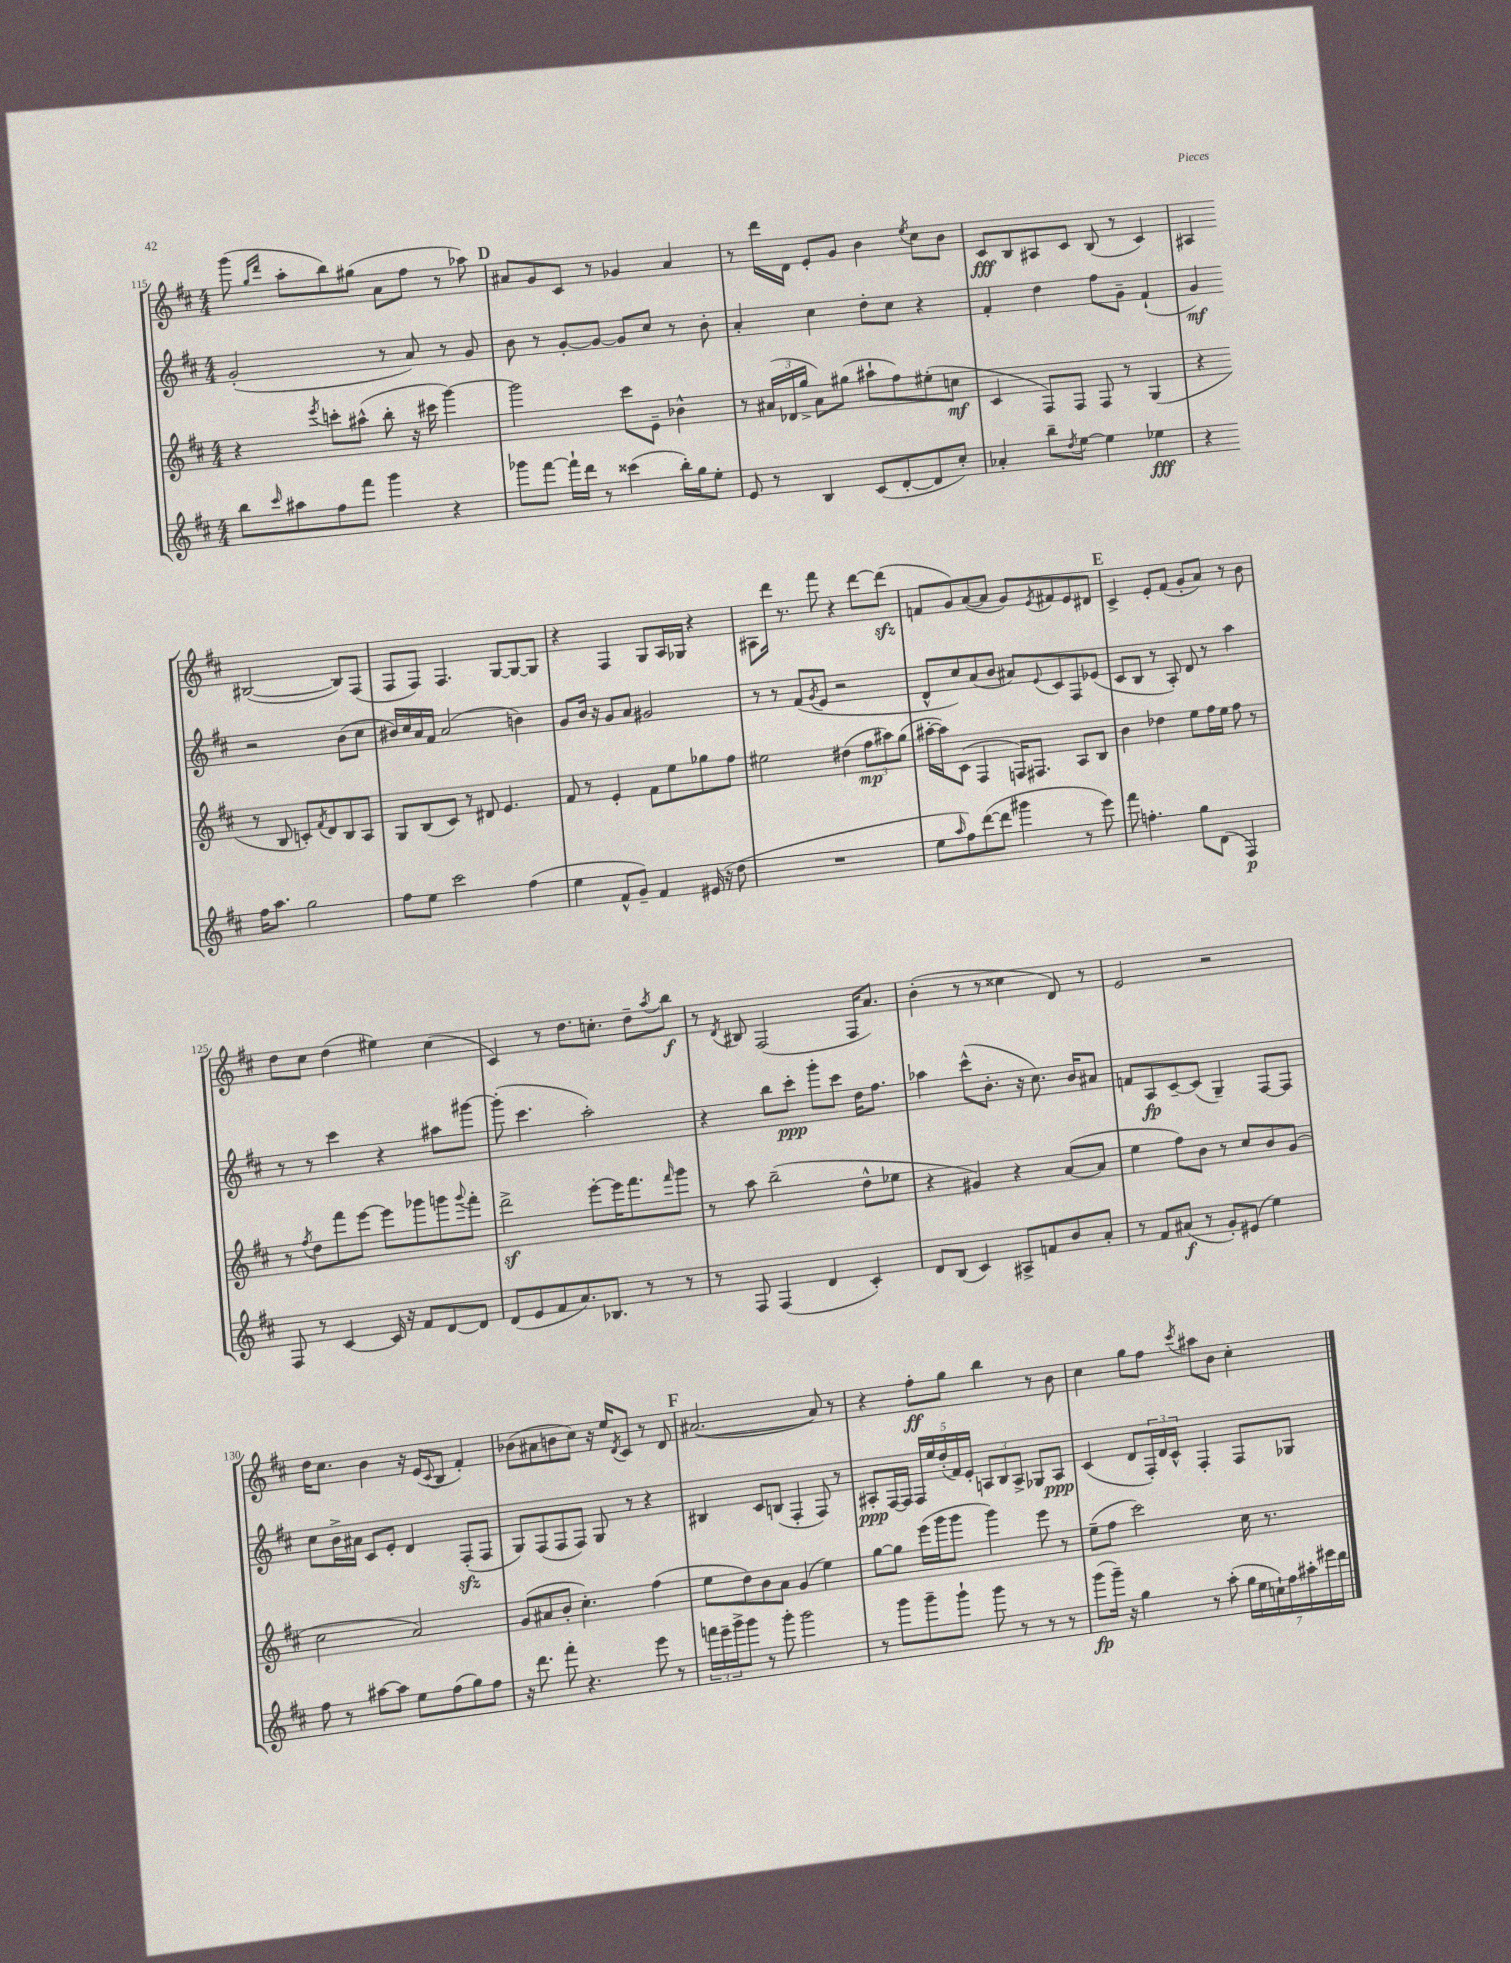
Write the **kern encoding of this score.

**kern	**dynam	**kern	**dynam	**kern	**dynam	**kern	**dynam
*part4	*part4	*part3	*part3	*part2	*part2	*part1	*part1
*staff4	*staff4	*staff3	*staff3	*staff2	*staff2	*staff1	*staff1
*clefG2	*	*clefG2	*	*clefG2	*	*clefG2	*
*k[f#c#]	*	*k[f#c#]	*	*k[f#c#]	*	*k[f#c#]	*
*M4/4	*	*M4/4	*	*M4/4	*	*M4/4	*
=115	=115	=115	=115	=115	=115	=115	=115
8bb\L	.	4r	.	(2g'/	.	(8ggg\	.
.	.	.	.	.	.	16qqgg/LL	.
16qqccc#/	.	.	.	.	.	16qqddd/JJ	.
8aa#X\	.	.	.	.	.	8aa'\L	.
.	.	8qeee/	.	.	.	.	.
8ff#\	.	8cccn'\L	.	.	.	8bb\)	.
8fff#\J	.	(8aa#X^^\J	.	.	.	(8gg#X\J	.
4ggg\	.	8bb'\	.	8r	.	8a\L	.
.	.	16r	.	8a/)	.	8ff#\J	.
.	.	16ccc#X\	.	.	.	.	.
4r	.	[4ggg\)	.	8r	.	8r	.
.	.	.	.	8g/	.	8aa-X\)	.
!!LO:REH:place=s1:t=D
=116	=116	=116	=116	=116	=116	=116	=116
8ggg-X\L	.	2ggg\]	.	8b\	.	8a#X/L	.
[8fff#\J	.	.	.	8r	.	8g/	.
16fff#`\LL]	.	.	.	[8g'/L	.	8c#/J	.
16ddd\JJ	.	.	.	.	.	.	.
8r	.	.	.	8g/J_	.	8r	.
(4ccc##X\	.	8ccc#\L	.	8g/L]	.	4g-X/	.
.	.	8e~\J	.	8cc#/J	.	.	.
16bb'\LL)	.	4b-X^^\	.	8r	.	4a#/	.
16gg\J	.	.	.	.	.	.	.
8ee'\J	.	.	.	8b'\	.	.	.
=117	=117	=117	=117	=117	=117	=117	=117
8e/	.	8r	.	4a'/	.	8r	.
8r	.	(24a#X/LL	.	.	.	16ddd\LL	.
.	.	24d-X/	.	.	.	.	.
.	.	.	.	.	.	16d\JJ	.
.	.	24gg^/JJ	.	.	.	.	.
4B/	.	8a#\L)	.	4cc#\	.	8e'/L	.
.	.	(8gg#X\J	.	.	.	8g/J	.
(8c#/L	.	8aa#X`\L	.	8dd'\L	.	4b\	.
[8d'/	.	8ff#\)	.	8cc#\J	.	.	.
.	.	.	.	.	.	8qee/	.
8d/]	.	(8ee#X'\	.	4r	.	8cc#\L	.
8cc#'/J)	.	8ccn\J	mf	.	.	8b\J	.
=118	=118	=118	=118	=118	=118	=118	=118
4a-X'/	.	4c#/	.	4f#'/	.	8c#/L	fff
.	.	.	.	.	.	8B/	.
8bb~\L	.	8F#/L)	.	4dd\	.	8A#X/	.
8qdd/	.	.	.	.	.	.	.
[8ee\J	.	8F#/J	.	.	.	8c#/J	.
4ee\]	.	8F#/	.	8ff#\L	.	(8B/	.
.	.	8r	.	8g~\J	.	8r	.
4ee-X\	fff	(4G/	.	(4f#`/	.	4c#/)	.
=119	=119	=119	=119	=119	=119	=119	=119
4r	.	4r	.	4g/)	mf	4A#X/	.
16ff#\KL	.	8r	.	2r	.	([2B#X/	.
8.aa\J	.	.	.	.	.	.	.
.	.	8B/	.	.	.	.	.
2gg\	.	8cn'/L)	.	.	.	.	.
.	.	8qf#/	.	.	.	.	.
.	.	8d/	.	.	.	.	.
.	.	8B/	.	(8b\L	.	8B#/L])	.
.	.	8A/J	.	8cc#\J	.	(8F#/J	.
!!LO:LB:g=z
=120	=120	=120	=120	=120	=120	=120	=120
8ff#\L	.	8G/L	.	16b#X/LL)	.	8F#/L	.
.	.	.	.	16cc#/	.	.	.
8ee\J	.	(8B/	.	16a/	.	8F#/J)	.
.	.	.	.	16f#/JJ	.	.	.
2ccc#\	.	8c#/J)	.	(2a/	.	4.F#/	.
.	.	8r	.	.	.	.	.
.	.	8d#X/	.	.	.	.	.
.	.	4.e/	.	.	.	[8G/L	.
(4ff#\	.	.	.	4bn\)	.	8G/_	.
.	.	.	.	.	.	8G/J]	.
=121	=121	=121	=121	=121	=121	=121	=121
4ee\	.	8f#/	.	8g/L	.	4r	.
.	.	8r	.	16b/Jk	.	.	.
.	.	.	.	16r	.	.	.
8f#^^/L	.	4e'/	.	8g/L	.	4F#/	.
8g~/J)	.	.	.	8a/J	.	.	.
4f#/	.	8f#\L	.	2g#X/	.	8G/L	.
.	.	8ee\	.	.	.	16A/L	.
.	.	.	.	.	.	16G-X/JJ	.
(16e#X/	.	8gg-X\	.	.	.	4r	.
16r	.	.	.	.	.	.	.
8dd\	.	8ff#\J	.	.	.	.	.
=122	=122	=122	=122	=122	=122	=122	=122
1r	.	2ee#X\	.	8r	.	8A#X\L	.
.	.	.	.	8r	.	16ddd\Jk	.
.	.	.	.	.	.	8.r	.
.	.	.	.	(8f#/L	.	.	.
.	.	.	.	8qg/	.	.	.
.	.	.	.	8e/J	.	8fff#\	.
.	.	(4dd#X\	.	2r	.	4r	.
.	.	12ff#\L	mp	.	.	[8ddd\L	.
.	.	12aa#X\)	.	.	.	.	.
.	.	.	.	.	.	(8dddzz\J]	.
.	.	(12gg\J	.	.	.	.	.
=123	=123	=123	=123	=123	=123	=123	=123
8ee\L	.	[16aa#X'\LL	.	8d^^/L	.	8fn/L	.
.	.	16aa#\J])	.	.	.	.	.
16qqaa/	.	.	.	.	.	.	.
8ff#\)	.	(8c#\J	.	8cc#/)	.	8g/)	.
([8ddd\	.	4F#/	.	(8a/	.	([8a/	.
8ddd\J]	.	.	.	8b/J	.	8a/J]	.
4ggg#X\	.	16Fn/KL)	.	8a#X/L)	.	8g/L)	.
.	.	8.F#X/J	.	.	.	.	.
.	.	.	.	8qqe/	.	8qe/	.
.	.	.	.	8c#/	.	8f#X/	.
8r	.	8A/L	.	8F#/	.	8e/	.
8eee\)	.	8B/J	.	(8e-X/J	.	8d#X/J	.
!!LO:REH:place=s1:t=E
=124	=124	=124	=124	=124	=124	=124	=124
8fff#\	.	4b\	.	8c#/L	.	4c#^/	.
4.ffn'\	.	.	.	8B/J	.	.	.
.	.	4dd-X\	.	8r	.	8e'/L	.
.	.	.	.	8A'/)	.	(8f#/J	.
8gg\L	.	8ee\L	.	8d/	.	8g'/L	.
(8d\J	.	16ff#\L	.	8r	.	8a/J)	.
.	.	16ee\JJ	.	.	.	.	.
4F#/)	p	8ff#\	.	4aa\	.	8r	.
.	.	8r	.	.	.	8b\	.
!!LO:LB:g=z
=125	=125	=125	=125	=125	=125	=125	=125
8F#/	.	8r	.	8r	.	8dd\L	.
.	.	8qff#/	.	.	.	.	.
8r	.	8dd\L	.	8r	.	8cc#\J	.
[4c#/	.	8fff#\	.	4ccc#\	.	(4dd\	.
.	.	[8eee\J	.	.	.	.	.
16c#/]	.	8eee\L]	.	4r	.	4ee#X\)	.
16r	.	.	.	.	.	.	.
8f#/L	.	8ggg-X\	.	.	.	.	.
[8d/	.	8gggn\	.	8aa#X\L	.	(4cc#\	.
.	.	8qqggg/	.	.	.	.	.
8d/J]	.	8fff#'\J	.	[8ggg#X\J	.	.	.
=126	=126	=126	=126	=126	=126	=126	=126
(8d/L	.	2dddz^\	.	(8ggg#'\]	.	4c#/)	.
8e/	.	.	.	4.ccc#\	.	.	.
8f#/	.	.	.	.	.	8r	.
8.a/)	.	.	.	.	.	8.dd\L	.
.	.	[8eee'\L	.	2aa'\)	.	.	.
8.B-X/J	.	.	.	.	.	8.ccn'\J	.
.	.	16eee\K]	.	.	.	.	.
.	.	8.fff#\	.	.	.	.	.
8r	.	.	.	.	.	8dd~\L	.
.	.	16qqfff#/	.	.	.	8qaa/	.
8r	.	8ggg\J	.	.	.	8bb\J	f
=127	=127	=127	=127	=127	=127	=127	=127
8r	.	8r	.	4r	.	8r	.
.	.	.	.	.	.	8qd/	.
8F#/	.	8aa\	.	.	.	8B#X/	.
(4F#/	.	(2bb~\	.	8bb\L	.	(2F#/	.
.	.	.	.	8ccc#'\J	ppp	.	.
4d/	.	.	.	8ggg'\L	.	.	.
.	.	.	.	8ccc#\J	.	.	.
4c#'/)	.	8dd^^\L	.	16dd\KL	.	16F#/KL	.
.	.	.	.	8.ff#\J	.	8.a/J)	.
.	.	8ee-X\J	.	.	.	.	.
=128	=128	=128	=128	=128	=128	=128	=128
8d/L	.	4r	.	4aa-X\	.	(4b'\	.
(8B/J	.	.	.	.	.	.	.
4c#/)	.	4g#X/)	.	(8ccc#^^\L	.	8r	.
.	.	.	.	8.b'\J	.	8r	.
8A#X^/L	.	4r	.	.	.	4cc##X\	.
.	.	.	.	16r	.	.	.
8fn/	.	.	.	8.cc#\)	.	.	.
8b/	.	([8a/L	.	.	.	8d/)	.
.	.	.	.	16b/KL	.	.	.
8a'/J	.	8a/J]	.	8a#X/J	.	8r	.
=129	=129	=129	=129	=129	=129	=129	=129
8r	.	4ee\	.	8fn/L	.	2e/	.
8f#/L	.	.	.	8A/	fp	.	.
(8a#X/J	f	8ff#\L)	.	[8c#~/	.	.	.
8r	.	8b\J	.	(8c#/J]	.	.	.
8g'/L)	.	8r	.	4G~/)	.	2r	.
(8e#X/J	.	8cc#/L	.	.	.	.	.
4ee\)	.	8b/	.	[8F#/L	.	.	.
.	.	(8g/J	.	8F#/J]	.	.	.
!!LO:LB:g=z
=130	=130	=130	=130	=130	=130	=130	=130
8ff#\	.	2cc#\	.	8cc#\L	.	16dd\KL	.
.	.	.	.	.	.	8.cc#\J	.
8r	.	.	.	16b^\L	.	.	.
.	.	.	.	16a#X\JJ	.	.	.
[8aa#X\L	.	.	.	8c#/L	.	4b\	.
8aa#\J]	.	.	.	8e'/J	.	.	.
8ee\L	.	2a/)	.	4d/	.	16r	.
.	.	.	.	.	.	(16e/KL	.
.	.	.	.	.	.	8qqc#/	.
(8ff#\	.	.	.	.	.	8B/J	.
8gg\)	.	.	.	(8F#zz'/L	.	4f#'/)	.
8ff#\J	.	.	.	8F#/J	.	.	.
=131	=131	=131	=131	=131	=131	=131	=131
16r	.	(8g/L	.	8G/L)	.	(8b-X\L	.
8.ddd\	.	.	.	.	.	.	.
.	.	8a#X/	.	(8F#/	.	8a#X\	.
8fff#'\	.	8b'/J	.	8F#/	.	8bn\	.
4.r	.	4.cc#'\)	.	8F#/J)	.	8cc#\J)	.
.	.	.	.	8G/	.	16r	.
.	.	.	.	.	.	16ee/KL	.
.	.	.	.	.	.	8qd/	.
.	.	.	.	8r	.	8c#/J	.
8eee\	.	(4ff#\	.	4r	.	8r	.
8r	.	.	.	.	.	8d/	.
!!LO:REH:place=s1:t=F
=132	=132	=132	=132	=132	=132	=132	=132
24fffn\LL	.	8ee\L	.	4B#X/	.	([2.a#X/	.
24eee~\	.	.	.	.	.	.	.
24ggg^\J	.	.	.	.	.	.	.
8ggg\J	.	8dd\)	.	.	.	.	.
8r	.	8b\	.	8c#/L	.	.	.
8ggg'\	.	8a\J	.	(8Bn/J	.	.	.
2ggg\	.	(4g/	.	4F#'/	.	.	.
.	.	4ee\)	.	8F#/)	.	8a#/])	.
.	.	.	.	8r	.	8r	.
=133	=133	=133	=133	=133	=133	=133	=133
8r	.	[8gg\L	.	8A#X'/L	ppp	4r	.
8ggg\L	.	8gg\J]	.	[16F#/L	.	.	.
.	.	.	.	16F#/JJ]	.	.	.
8ggg~\	.	(16eee\LL	.	20F#/LL	.	8ff#'\L	ff
.	.	.	.	20ee/	.	.	.
.	.	16ggg\J	.	.	.	.	.
.	.	.	.	(20dd'/	.	.	.
8ggg`\J	.	8ggg\J	.	.	.	8gg\J	.
.	.	.	.	20f#/)	.	.	.
.	.	.	.	20e'/JJ	.	.	.
8ggg\	.	4ggg\)	.	12An/L	.	4bb\	.
.	.	.	.	12B/	.	.	.
8r	.	.	.	.	.	.	.
.	.	.	.	12A^/J	.	.	.
8r	.	8eee\	.	8G-X/L	.	8r	.
8r	.	8r	.	8A/J	ppp	8b\	.
=134	=134	=134	=134	=134	=134	=134	=134
(8ggg\L	fp	(8ee~\L	.	(4c#/	.	4cc#\	.
16ggg~\Jk)	.	8ff#\J	.	.	.	.	.
16r	.	.	.	.	.	.	.
4gg\	.	2ccc#\)	.	8d/L	.	8gg\L	.
.	.	.	.	24F#'/L)	.	8ff#\J	.
.	.	.	.	24d/	.	.	.
.	.	.	.	24c#^^/JJ	.	.	.
.	.	.	.	.	.	8qccc#/	.
8r	.	.	.	4F#'/	.	8aa#X\L	.
(8aa'\	.	.	.	.	.	8b\J	.
28gg\LL	.	16cc#\	.	8F#/L	.	4cc#'\	.
28ee\	.	.	.	.	.	.	.
.	.	8.r	.	.	.	.	.
28ccn`\)	.	.	.	.	.	.	.
28ff#\	.	.	.	.	.	.	.
.	.	.	.	8G-X/J	.	.	.
28aa#X'\	.	.	.	.	.	.	.
28eee#X\	.	.	.	.	.	.	.
28ddd\JJ	.	.	.	.	.	.	.
==	==	==	==	==	==	==	==
*-	*-	*-	*-	*-	*-	*-	*-
